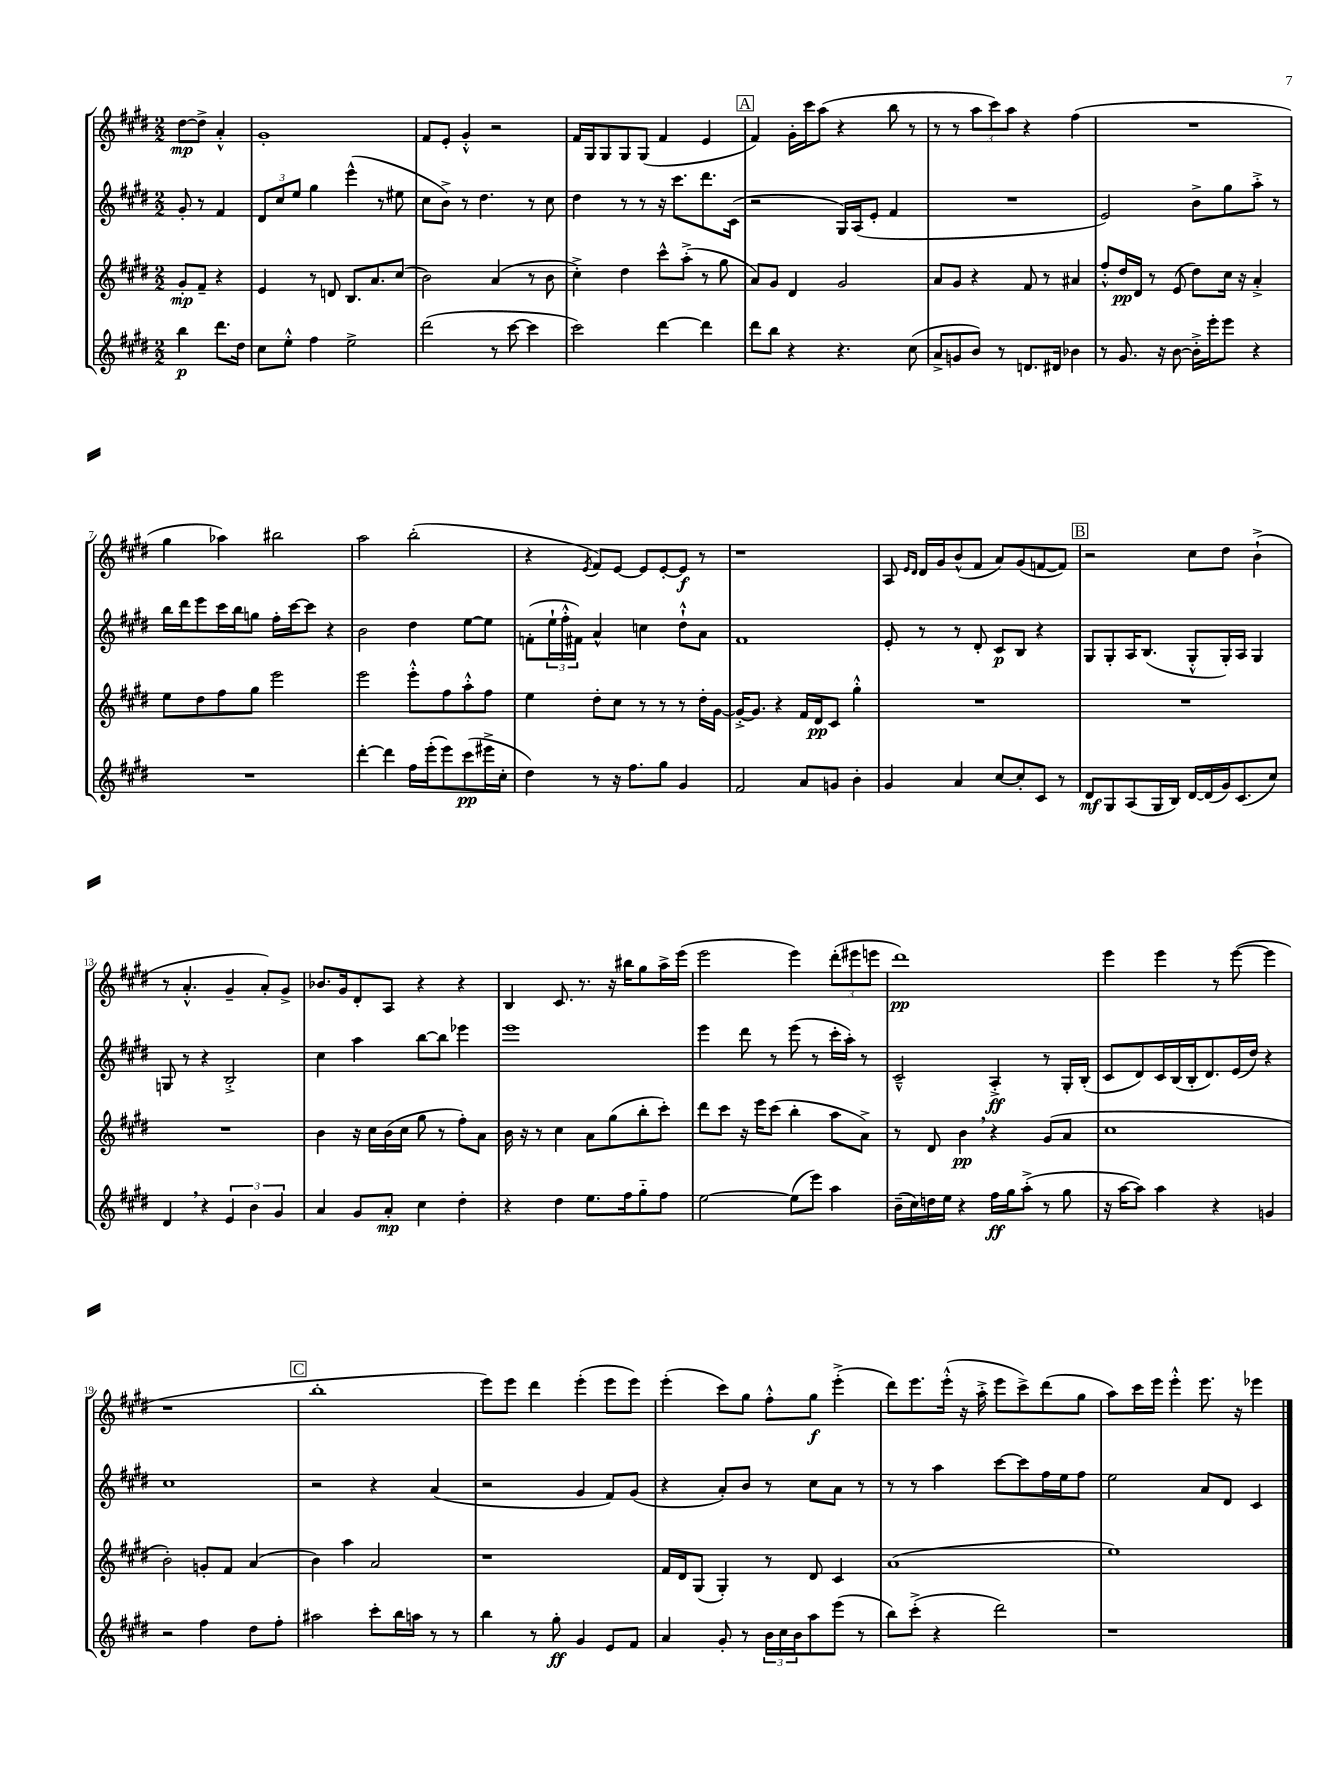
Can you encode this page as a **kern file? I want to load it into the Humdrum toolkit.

**kern	**dynam	**kern	**dynam	**kern	**dynam	**kern	**dynam
*part4	*part4	*part3	*part3	*part2	*part2	*part1	*part1
*staff4	*staff4	*staff3	*staff3	*staff2	*staff2	*staff1	*staff1
*clefG2	*	*clefG2	*	*clefG2	*	*clefG2	*
*k[f#c#g#d#]	*	*k[f#c#g#d#]	*	*k[f#c#g#d#]	*	*k[f#c#g#d#]	*
*M2/2	*	*M2/2	*	*M2/2	*	*M2/2	*
=	=	=	=	=	=	=	=
4bb\	p	8g#'/L	mp	8g#'/	.	[8dd#\L	mp
.	.	8f#~/J	.	8r	.	8dd#^\J]	.
8.ddd#\L	.	4r	.	4f#/	.	4a'^^/	.
16dd#\Jk	.	.	.	.	.	.	.
=1	=1	=1	=1	=1	=1	=1	=1
8cc#\L	.	4e/	.	12d#/L	.	1g#'	.
.	.	.	.	12cc#/	.	.	.
8ee'^^\J	.	.	.	.	.	.	.
.	.	.	.	12ee/J	.	.	.
4ff#\	.	8r	.	4gg#\	.	.	.
.	.	8dn/	.	.	.	.	.
2ee^\	.	8.B/L	.	(4eee^^\	.	.	.
.	.	8.a/	.	.	.	.	.
.	.	.	.	8r	.	.	.
.	.	(8cc#/J	.	8ee#X\	.	.	.
=2	=2	=2	=2	=2	=2	=2	=2
(2ddd#\	.	2b\)	.	8cc#\L	.	8f#/L	.
.	.	.	.	8b^\J)	.	8e'/J	.
.	.	.	.	8r	.	4g#'^^/	.
.	.	.	.	4.dd#\	.	.	.
8r	.	(4a/	.	.	.	2r	.
[8ccc#\	.	.	.	.	.	.	.
4ccc#\]	.	8r	.	8r	.	.	.
.	.	8b\	.	8cc#\	.	.	.
=3	=3	=3	=3	=3	=3	=3	=3
2ccc#\)	.	4cc#'^\)	.	4dd#\	.	16f#/LL	.
.	.	.	.	.	.	16G#/J	.
.	.	.	.	.	.	8G#/	.
.	.	4dd#\	.	8r	.	8G#/	.
.	.	.	.	8r	.	(8G#/J	.
[4ddd#\	.	8ccc#^^\L	.	16r	.	4f#/	.
.	.	.	.	8.ccc#\L	.	.	.
.	.	(8aa'^\J	.	.	.	.	.
4ddd#\]	.	8r	.	8.ddd#\	.	4e/	.
.	.	8gg#\	.	.	.	.	.
.	.	.	.	(16c#\Jk	.	.	.
!!LO:REH:place=s1:t=A
=4	=4	=4	=4	=4	=4	=4	=4
8ddd#\L	.	8a/L)	.	2r	.	4f#/)	.
8bb\J	.	8g#/J	.	.	.	.	.
4r	.	4d#/	.	.	.	16g#'\LL	.
.	.	.	.	.	.	16ccc#\J	.
.	.	.	.	.	.	(8aa\J	.
4.r	.	2g#/	.	16G#/LL)	.	4r	.
.	.	.	.	(16A/J	.	.	.
.	.	.	.	8e'/J	.	.	.
.	.	.	.	4f#/	.	8bb\	.
(8cc#\	.	.	.	.	.	8r	.
=5	=5	=5	=5	=5	=5	=5	=5
8a^/L	.	8a/L	.	1r	.	8r	.
8gn/	.	8g#/J	.	.	.	8r	.
8b/J)	.	4r	.	.	.	12aa\L	.
.	.	.	.	.	.	12ccc#\)	.
8r	.	.	.	.	.	.	.
.	.	.	.	.	.	12aa\J	.
8.dn/L	.	8f#/	.	.	.	4r	.
.	.	8r	.	.	.	.	.
16d#X/Jk	.	.	.	.	.	.	.
4b-X\	.	4a#X/	.	.	.	(4ff#\	.
=6	=6	=6	=6	=6	=6	=6	=6
8r	.	8ff#'^^/L	.	2e/)	.	1r	.
8.g#/	.	16dd#/L	pp	.	.	.	.
.	.	16d#/JJ	.	.	.	.	.
.	.	8r	.	.	.	.	.
16r	.	.	.	.	.	.	.
[8b\	.	(8e/	.	.	.	.	.
16b'^\LL]	.	8dd#\L)	.	8b^\L	.	.	.
16eee'\J	.	.	.	.	.	.	.
8eee\J	.	16cc#\Jk	.	8gg#\	.	.	.
.	.	16r	.	.	.	.	.
4r	.	4a'^/	.	8aa'^\J	.	.	.
.	.	.	.	8r	.	.	.
!!LO:LB:g=z
=7	=7	=7	=7	=7	=7	=7	=7
1r	.	8ee\L	.	16bb\LL	.	4gg#\	.
.	.	.	.	16ddd#\J	.	.	.
.	.	8dd#\	.	8eee\	.	.	.
.	.	8ff#\	.	16ccc#\L	.	4aa-X\)	.
.	.	.	.	16bb\J	.	.	.
.	.	8gg#\J	.	8ggn\J	.	.	.
.	.	2eee\	.	16ff#'\LL	.	2bb#X\	.
.	.	.	.	[16ccc#\J	.	.	.
.	.	.	.	8ccc#\J]	.	.	.
.	.	.	.	4r	.	.	.
=8	=8	=8	=8	=8	=8	=8	=8
[4ddd#'\	.	2eee\	.	2b\	.	2aa\	.
4ddd#\]	.	.	.	.	.	.	.
16ff#\LL	.	8eee'^^\L	.	4dd#\	.	(2bb'\	.
(16eee'\J	.	.	.	.	.	.	.
8eee\)	.	8ff#\	.	.	.	.	.
(8ccc#\	pp	8aa'^^\	.	[8ee\L	.	.	.
16eee#X^\L	.	8ff#\J	.	8ee\J]	.	.	.
16cc#'\JJ	.	.	.	.	.	.	.
=9	=9	=9	=9	=9	=9	=9	=9
4dd#\)	.	4ee\	.	(8fn'\L	.	4r	.
.	.	.	.	24ee`\L	.	.	.
.	.	.	.	24ff#'^^\	.	.	.
.	.	.	.	24f#X\JJ)	.	.	.
.	.	.	.	.	.	8qe/	.
8r	.	8dd#'\L	.	4a^^/	.	8f#/L)	.
16r	.	8cc#\J	.	.	.	[8e/J	.
8.ff#\L	.	.	.	.	.	.	.
.	.	8r	.	4ccn\	.	8e/L]	.
8gg#\J	.	8r	.	.	.	[8e'/	.
4g#/	.	8r	.	8dd#`^^\L	.	8e/J]	f
.	.	16dd#'\LL	.	8a\J	.	8r	.
.	.	[16g#\JJ	.	.	.	.	.
=10	=10	=10	=10	=10	=10	=10	=10
2f#/	.	16g#'^/KL_	.	1f#	.	1r	.
.	.	8.g#/J]	.	.	.	.	.
.	.	4r	.	.	.	.	.
8a/L	.	16f#/LL	.	.	.	.	.
.	.	16d#/J	pp	.	.	.	.
8gn/J	.	8c#/J	.	.	.	.	.
4b'\	.	4gg#'^^\	.	.	.	.	.
=11	=11	=11	=11	=11	=11	=11	=11
4g#/	.	1r	.	8e'/	.	8A/	.
.	.	.	.	.	.	16qqe/LL	.
.	.	.	.	.	.	16qqd#/JJ	.
.	.	.	.	8r	.	16d#/LL	.
.	.	.	.	.	.	16g#/J	.
4a/	.	.	.	8r	.	(8b^^/	.
.	.	.	.	8d#'/	.	8f#/J	.
[8cc#/L	.	.	.	8c#/L	p	8a/L)	.
8cc#'/]	.	.	.	8B/J	.	(8g#/	.
8c#/J	.	.	.	4r	.	[8fn/	.
8r	.	.	.	.	.	8f/J])	.
!!LO:REH:place=s1:t=B
=12	=12	=12	=12	=12	=12	=12	=12
8d#/L	mf	1r	.	8G#/L	.	2r	.
8G#/	.	.	.	8G#'/	.	.	.
(8A/	.	.	.	16A/K	.	.	.
.	.	.	.	(8.B/J	.	.	.
16G#/L	.	.	.	.	.	.	.
16B/JJ)	.	.	.	.	.	.	.
[16d#/LL	.	.	.	8G#'^^/L	.	8cc#\L	.
(16d#/]	.	.	.	.	.	.	.
16g#/J)	.	.	.	16G#'/L)	.	8dd#\J	.
(8.c#/	.	.	.	16A/JJ	.	.	.
.	.	.	.	4G#/	.	(4b`^\	.
8cc#/J)	.	.	.	.	.	.	.
!!LO:LB:g=z
=13	=13	=13	=13	=13	=13	=13	=13
4d#,/	.	1r	.	8Gn/	.	8r	.
.	.	.	.	8r	.	4.a'^^/	.
4r	.	.	.	4r	.	.	.
6e/	.	.	.	2B'^/	.	4g#~/	.
6b\	.	.	.	.	.	.	.
.	.	.	.	.	.	8a'/L)	.
6g#/	.	.	.	.	.	.	.
.	.	.	.	.	.	8g#^/J	.
=14	=14	=14	=14	=14	=14	=14	=14
4a/	.	4b\	.	4cc#\	.	8.b-X/L	.
.	.	.	.	.	.	16g#/k	.
8g#/L	.	16r	.	4aa\	.	8d#'/	.
.	.	16cc#\LL	.	.	.	.	.
8a'/J	mp	(16b\	.	.	.	8A/J	.
.	.	16cc#\JJ	.	.	.	.	.
4cc#\	.	8gg#\	.	[8bb\L	.	4r	.
.	.	8r	.	8bb\J]	.	.	.
4dd#'\	.	8ff#'\L)	.	4eee-X\	.	4r	.
.	.	8a\J	.	.	.	.	.
=15	=15	=15	=15	=15	=15	=15	=15
4r	.	16b\	.	1eee	.	4B/	.
.	.	16r	.	.	.	.	.
.	.	8r	.	.	.	.	.
4dd#\	.	4cc#\	.	.	.	8.c#/	.
.	.	.	.	.	.	8.r	.
8.ee\L	.	8a\L	.	.	.	.	.
.	.	(8gg#\	.	.	.	16r	.
16ff#\k	.	.	.	.	.	16bb#X\KL	.
8gg#\	.	8bb'\	.	.	.	8gg#\	.
8ff#\J	.	8ccc#'\J)	.	.	.	16aa^\L	.
.	.	.	.	.	.	(16eee\JJ	.
=16	=16	=16	=16	=16	=16	=16	=16
[2ee\	.	8ddd#\L	.	4eee\	.	2eee\	.
.	.	8ccc#\J	.	.	.	.	.
.	.	16r	.	8ddd#\	.	.	.
.	.	16eee\KL	.	.	.	.	.
.	.	(8ccc#\J	.	8r	.	.	.
(8ee\L]	.	4bb'\	.	(8eee\	.	4eee\)	.
8eee\J)	.	.	.	8r	.	.	.
4aa\	.	8aa\L	.	16ccc#'\LL	.	(12ddd#'\L	.
.	.	.	.	16aa'\JJ)	.	.	.
.	.	.	.	.	.	12eee#X\	.
.	.	8a^\J)	.	8r	.	.	.
.	.	.	.	.	.	12eeen\J	.
=17	=17	=17	=17	=17	=17	=17	=17
(16b~\LL	.	8r	.	2c#~^^/	.	1ddd#)	pp
16cc#\)	.	.	.	.	.	.	.
16ddn\	.	8d#/	.	.	.	.	.
16ee\JJ	.	.	.	.	.	.	.
4r	.	4b,\	pp	.	.	.	.
16ff#\LL	ff	4r	.	4A'^/	ff	.	.
16gg#\J	.	.	.	.	.	.	.
(8aa'^\J	.	.	.	.	.	.	.
8r	.	(8g#/L	.	8r	.	.	.
8gg#\	.	8a/J	.	16G#'/LL	.	.	.
.	.	.	.	(16B'/JJ	.	.	.
=18	=18	=18	=18	=18	=18	=18	=18
16r	.	1cc#	.	8c#/L	.	4eee\	.
[16aa\KL	.	.	.	.	.	.	.
8aa\J])	.	.	.	8d#/)	.	.	.
4aa\	.	.	.	16c#/L	.	4eee\	.
.	.	.	.	(16B/	.	.	.
.	.	.	.	16B'/J	.	.	.
.	.	.	.	8.d#/)	.	.	.
4r	.	.	.	.	.	8r	.
.	.	.	.	(16e/L	.	([8eee\	.
.	.	.	.	16dd#/JJ)	.	.	.
4gn/	.	.	.	4r	.	4eee\]	.
!!LO:LB:g=z
=19	=19	=19	=19	=19	=19	=19	=19
2r	.	2b'\)	.	1cc#	.	1r	.
4ff#\	.	8gn'/L	.	.	.	.	.
.	.	8f#/J	.	.	.	.	.
8dd#\L	.	(4a/	.	.	.	.	.
8ff#'\J	.	.	.	.	.	.	.
!!LO:REH:place=s1:t=C
=20	=20	=20	=20	=20	=20	=20	=20
2aa#X\	.	4b\)	.	2r	.	1bb'	.
.	.	4aa\	.	.	.	.	.
8ccc#'\L	.	2a/	.	4r	.	.	.
16bb\L	.	.	.	.	.	.	.
16aan\JJ	.	.	.	.	.	.	.
8r	.	.	.	(4a/	.	.	.
8r	.	.	.	.	.	.	.
=21	=21	=21	=21	=21	=21	=21	=21
4bb\	.	1r	.	2r	.	8eee\L)	.
.	.	.	.	.	.	8eee\J	.
8r	.	.	.	.	.	4ddd#\	.
8gg#'\	ff	.	.	.	.	.	.
4g#/	.	.	.	4g#/	.	(4eee'\	.
8e/L	.	.	.	8f#/L)	.	8eee\L	.
8f#/J	.	.	.	(8g#/J	.	8eee\J)	.
=22	=22	=22	=22	=22	=22	=22	=22
4a/	.	16f#/LL	.	4r	.	(4eee'\	.
.	.	16d#/J	.	.	.	.	.
.	.	(8G#/J	.	.	.	.	.
8g#'/	.	4G#'/)	.	8a'/L)	.	8ccc#\L)	.
8r	.	.	.	8b/J	.	8gg#\J	.
24b\LL	.	8r	.	8r	.	8ff#'^^\L	.
24cc#\	.	.	.	.	.	.	.
24b\J	.	.	.	.	.	.	.
8aa\	.	8d#/	.	8cc#\L	.	8gg#\J	f
(8eee\J	.	4c#/	.	8a\J	.	(4eee'^\	.
8r	.	.	.	8r	.	.	.
=23	=23	=23	=23	=23	=23	=23	=23
8bb\L)	.	(1a	.	8r	.	8ddd#\L)	.
(8ccc#'^\J	.	.	.	8r	.	8.eee\	.
4r	.	.	.	4aa\	.	.	.
.	.	.	.	.	.	(16eee'^^\Jk	.
.	.	.	.	.	.	16r	.
.	.	.	.	.	.	16aa'^\	.
2ddd#\)	.	.	.	[8ccc#\L	.	8eee\L	.
.	.	.	.	8ccc#\]	.	8ccc#^\)	.
.	.	.	.	16ff#\L	.	(8ddd#\	.
.	.	.	.	16ee\J	.	.	.
.	.	.	.	8ff#\J	.	8gg#\J	.
=24	=24	=24	=24	=24	=24	=24	=24
1r	.	1ee)	.	2ee\	.	8aa\L)	.
.	.	.	.	.	.	16ccc#\L	.
.	.	.	.	.	.	16eee\JJ	.
.	.	.	.	.	.	4eee'^^\	.
.	.	.	.	8a/L	.	8.eee\	.
.	.	.	.	8d#/J	.	.	.
.	.	.	.	.	.	16r	.
.	.	.	.	4c#/	.	4eee-X\	.
==	==	==	==	==	==	==	==
*-	*-	*-	*-	*-	*-	*-	*-
